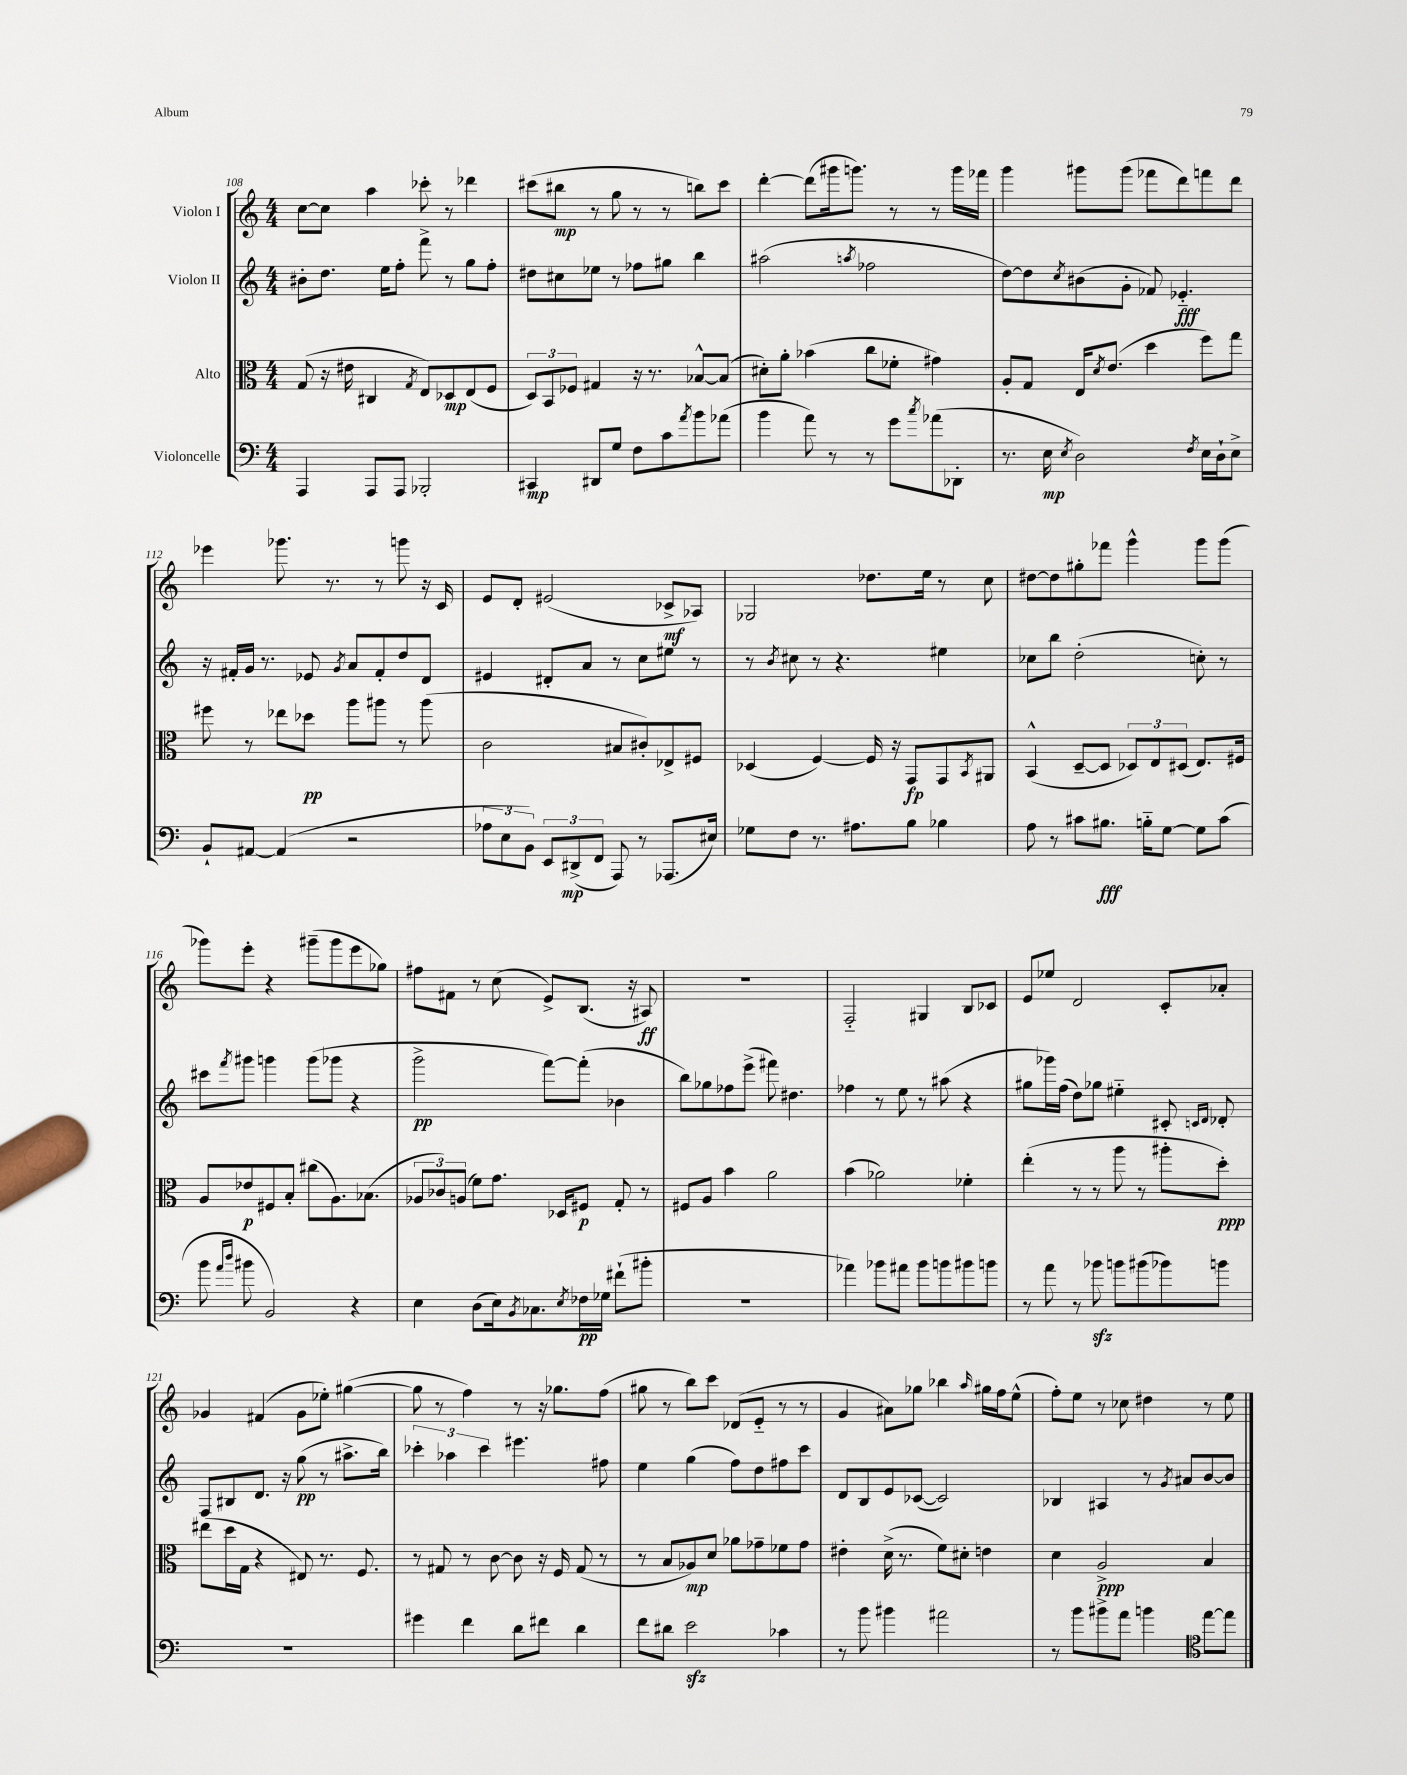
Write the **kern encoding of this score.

**kern	**kern	**kern	**kern
*staff4	*staff3	*staff2	*staff1
*clefF4	*clefC3	*clefG2	*clefG2
*k[]	*k[]	*k[]	*k[]
*M4/4	*M4/4	*M4/4	*M4/4
4AAA	(8G	8b#'	[8cc
.	16r	8.dd	8cc]
.	16e#	.	.
8AAA	4C#	.	4aa
.	.	16ee	.
8AAA	.	8ff'	.
.	8qG	.	.
2BBB-'	8E)	8fff^	8ccc-'
.	8D-	8r	8r
.	(8E	8gg	4ddd-
.	8F	8ff'	.
=	=	=	=
4CC#	12D)	8dd#	(8ccc#
.	12BB	.	.
.	.	8cc#	8bb#
.	12F-	.	.
8DD#	4G#	8ee-	8r
8G	.	8r	8gg
8F	16r	8ff-	8r
.	8.r	.	.
8c	.	8gg#	8r
8qa	.	.	.
8b	[8B-^^	4bb	8bb)
(8a-	(8B-]	.	8ccc#
=	=	=	=
4b	8d#')	(2aa#	[4ddd'
.	8a'	.	.
8a)	(4b-	.	(8ddd]
8r	.	.	16ggg#
.	.	.	8.ggg)
.	.	8qaa	.
8r	8cc	2ff-	.
8g	8f-'	.	8r
8qcc	.	.	.
(8a-	4g#)	.	8r
8DD-'	.	.	16ggg
.	.	.	16fff-
=	=	=	=
8.r	8A'	[8dd)	4ggg
.	8G	8dd]	.
16E	.	.	.
8qE	.	8qcc	.
2D)	16E	(8b#	8ggg#
.	8qd	.	.
.	(8.e	.	.
.	.	8g'	(8ggg#
.	4dd	8f-)	8fff-
.	.	4.e-'~	8ddd)
8qF	.	.	.
16E	8ff)	.	8fff
16D`	.	.	.
8E^	8gg	.	8ddd
=	=	=	=
8BB`	8ff#	16r	4eee-
.	.	16f#'	.
[8AA#	8r	16g	.
.	.	8.r	.
(4AA#]	8ee-	.	8.ggg-
.	8dd-	8e-	.
.	.	.	8.r
.	.	8qg	.
2r	8aa	8a	.
.	8aa#	8f#'	8r
.	8r	8dd	8ggg
.	(8aa#	8d	16r
.	.	.	16c
=	=	=	=
12A-	2c	4e#	8e
12E	.	.	.
.	.	.	8d'
12BB)	.	.	.
12EE	.	8d#'	(2e#
(12DD#^	.	.	.
.	.	8a	.
12FF	.	.	.
8AAA)	8B#	8r	.
8r	8c#')	8cc	.
(8.AAA-	8E-^	8ee#	8c-^
.	8F#	8r	8A-)
16E#)	.	.	.
=	=	=	=
8G-	(4D-	8r	2G-
.	.	8qb	.
8F	.	8cc#	.
8.r	[4F)	8r	.
.	.	4.r	.
8.A#	.	.	.
.	16F]	.	8.dd-
.	16r	.	.
8B	8GG	.	.
.	.	.	16ee
4B-	8GG	4ee#	8r
.	8qBB	.	.
.	8AA#	.	8cc
=	=	=	=
8A	(4BB^^	8cc-	[8dd#
8r	.	8bb	8dd#]
8c#	[8D~	(2dd'	8gg#'
8.B#	8D]	.	8fff-
.	12D-)	.	4ggg^^
16B'~	.	.	.
.	12E	.	.
[8G	.	.	.
.	(12D#	.	.
8G]	8.E)	8cc')	8ggg
(8c#	.	8r	(8ggg
.	16F#	.	.
=	=	=	=
8b	8A	8ccc#	8ggg-)
16qqa	.	.	.
16qqdd	.	8qfff	.
8b#	8e-	8ggg#	8eee'
2BB)	8F#	4ggg	4r
.	8B'	.	.
.	(8cc#	(8ggg	(8ggg#~
.	8.A)	8ggg-	8ggg#
4r	.	4r	8eee
.	(8.B-	.	.
.	.	.	8gg-)
=	=	=	=
4E	12A-	2ggg^	8ff#
.	12c-)	.	.
.	.	.	8f#
.	(12A	.	.
(8D	8f)	.	8r
16E)	8.g	.	(8cc
8qBB	.	.	.
8.C-	.	.	.
.	.	[8fff)	8e^)
.	16D-	.	.
8qE	.	.	.
16F-	8F#	(8fff']	(8.B
16G-	.	.	.
(8f#`	8G'	4b-	.
.	.	.	16r
8b#'	8r	.	8A#)
=	=	=	=
1r	8F#	8bb)	1r
.	8A	8gg-	.
.	4b	8ff-	.
.	.	(8eee^	.
.	2a	8fff#)	.
.	.	4.dd#	.
=	=	=	=
4a-)	(4b	4ff-	2F'~
8b-	2a-)	8r	.
8a#	.	8ee	.
8b-	.	8r	4G#
8b	.	(8aa#	.
8b#	4f-'	4r	8B
8b	.	.	8c-
=	=	=	=
8r	(4ee'	8gg#	8e
8a	.	16ggg-)	8ee-
.	.	(16ff	.
8r	8r	8dd)	2d
8b-	8r	8gg-	.
8b	8aa	4ee#'~	.
(8b#	8r	.	.
8b-)	8aa#'	8c#'	8c'
.	.	16qqc	.
.	.	16qqd	.
8b	8dd')	8d-'	8a-'
=	=	=	=
1r	(8ee#	8F	4g-
.	16dd	8B#	.
.	16G	.	.
.	4r	8.d	(4f#
.	.	16r	.
.	8E#)	(8gg	8g-
.	8.r	8r	8ee-')
.	.	8.aa#^	([4gg#
.	8.F	.	.
.	.	16bb)	.
=	=	=	=
4g#	8r	6ccc-'	8gg#]
.	8G#	.	8r
.	.	6aa-	.
4f	8r	.	4ff)
.	.	6ccc-	.
.	[8c	.	.
8d	8c]	4.eee#	8r
8f#	16r	.	16r
.	16F	.	8.gg-
4d	(8G#	.	.
.	8r	8ff#	(8ff
=	=	=	=
8f	8r	4ee	8gg#
8d#	8B	.	8r
2e	8A-)	(4gg	8bb)
.	8d	.	8ccc
.	8a-	8ff)	(8d-
.	8g-~	8dd	8e'~
4c-	8f-	8ff#	8r
.	8g-	8ccc	8r
=	=	=	=
8r	4e#'	8d	4g
8b	.	8B	.
4b#	(16d^	8e	8a#)
.	8.r	.	.
.	.	([8c-	8gg-
2a#	8f)	2c-])	4bb-
.	8d#'	.	.
.	.	.	16qqaa
.	4e	.	16gg#
.	.	.	16ff
.	.	.	(8ee^^
=	=	=	=
8r	4d	4B-	8ff')
8b	.	.	8ee
8b#^	2A^	4A#	8r
8a	.	.	8cc-
4b	.	8r	4dd#
.	.	8qg	.
.	.	8a#	.
*clefC4	*	*	*
[8ee	4B	[8b	8r
8ee]	.	8b]	8ee
==	==	==	==
*-	*-	*-	*-
